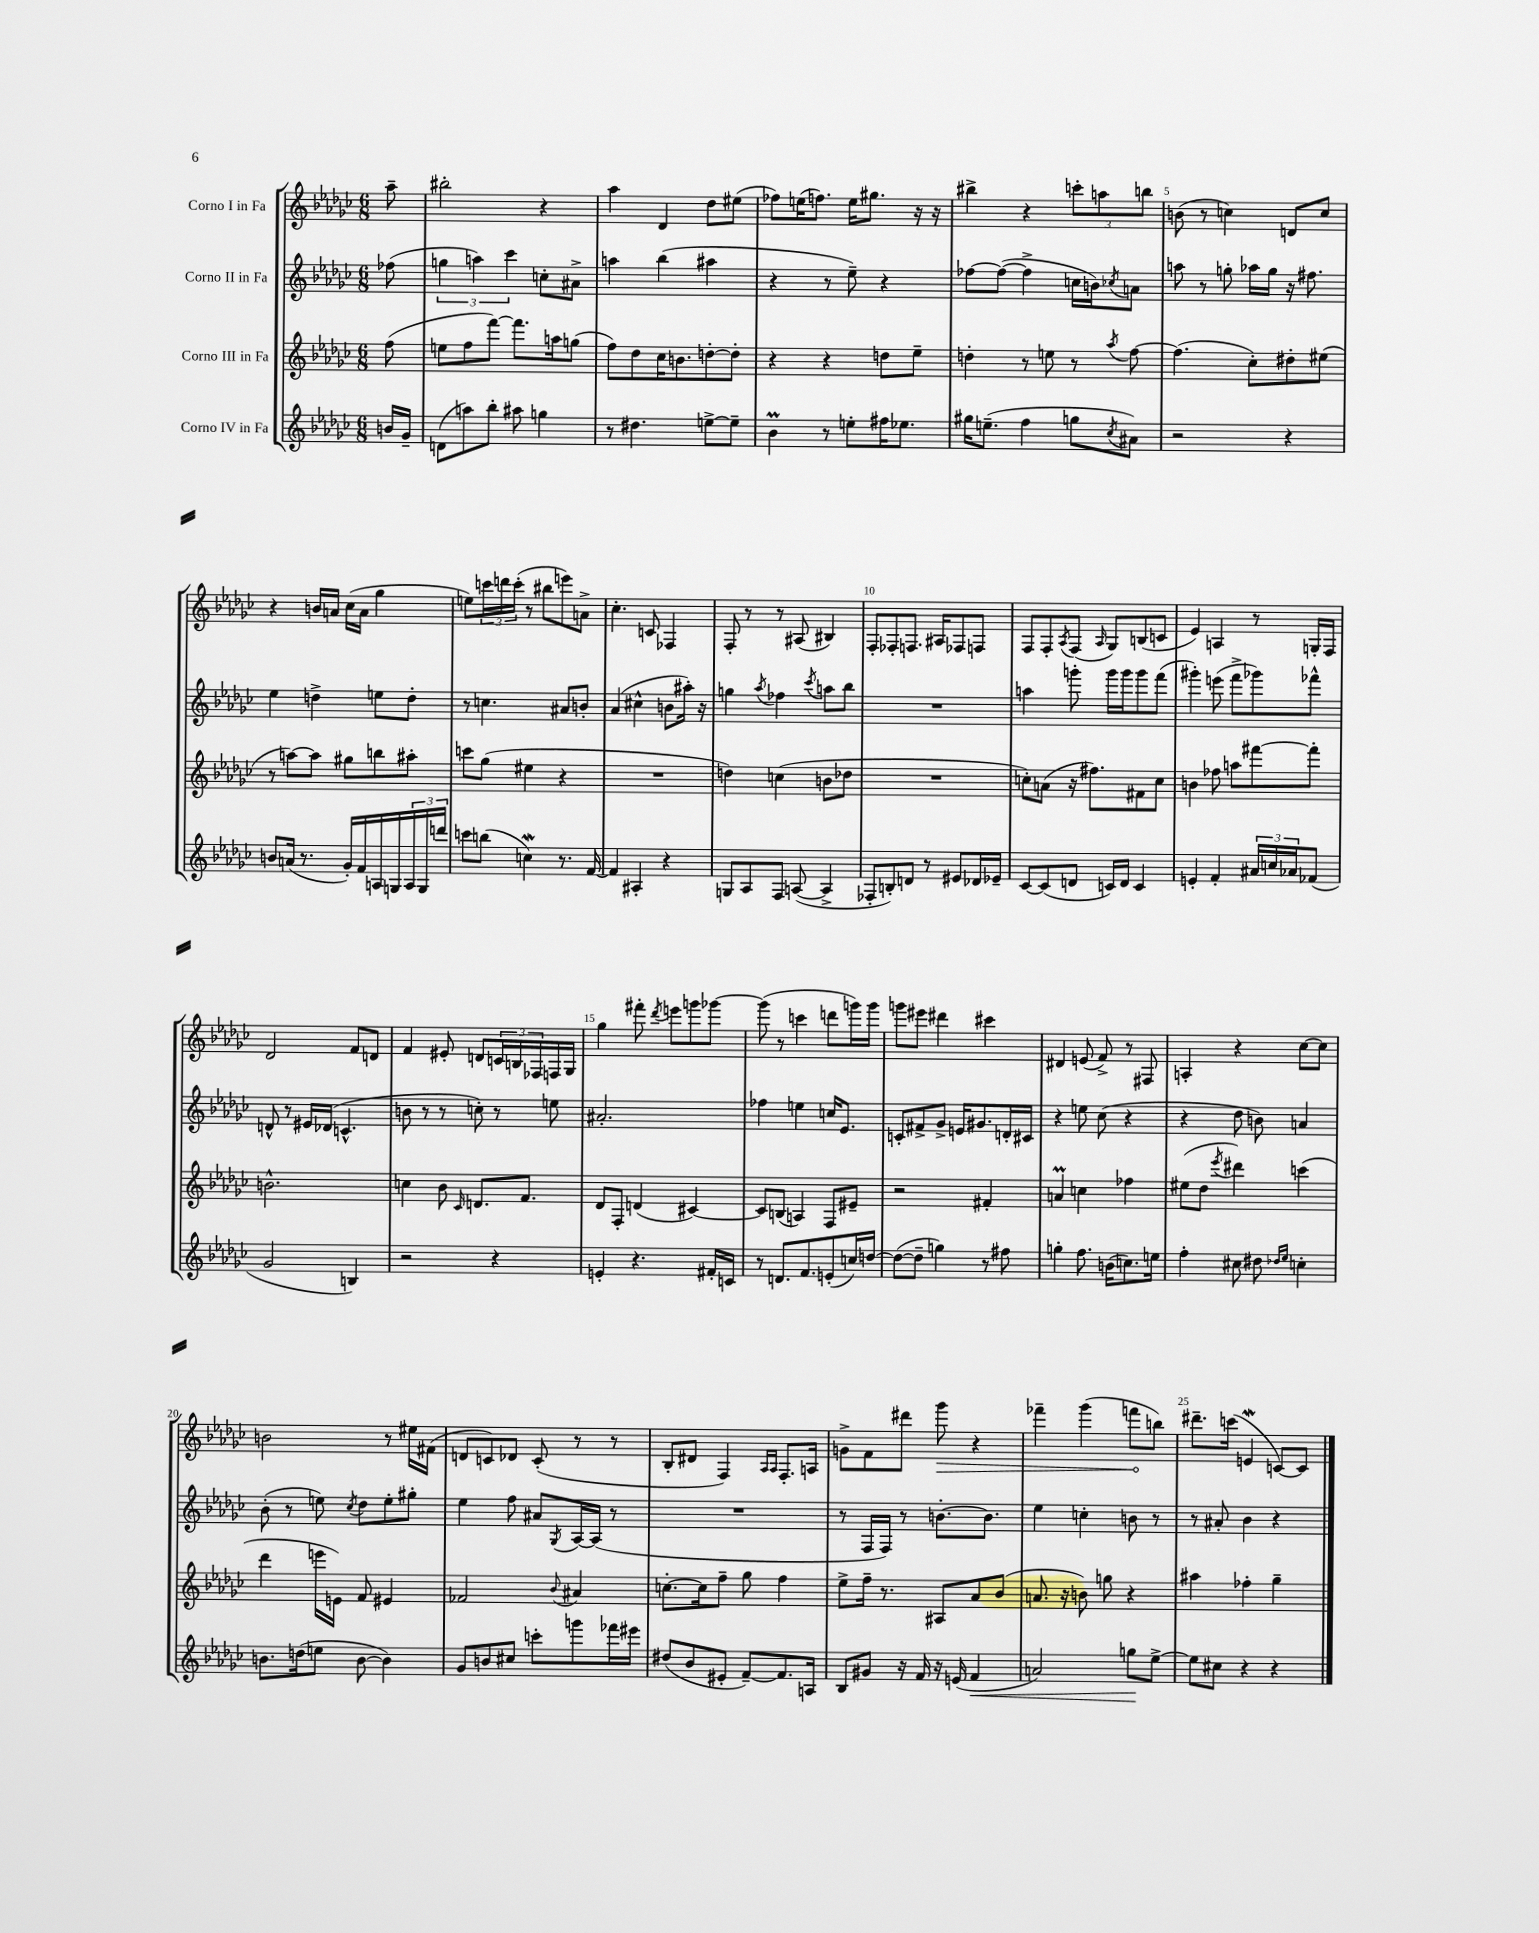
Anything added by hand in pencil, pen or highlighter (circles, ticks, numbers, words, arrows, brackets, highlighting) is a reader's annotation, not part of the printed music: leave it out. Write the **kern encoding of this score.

**kern	**kern	**kern	**kern
*staff4	*staff3	*staff2	*staff1
*clefG2	*clefG2	*clefG2	*clefG2
*k[b-e-a-d-g-c-]	*k[b-e-a-d-g-c-]	*k[b-e-a-d-g-c-]	*k[b-e-a-d-g-c-]
*M6/8	*M6/8	*M6/8	*M6/8
16b/LL	(8ff\	(8ff-\	8aa-~\
16g-~/JJ	.	.	.
=	=	=	=
(8d\L	8ee\L	6gg\	2bb#'\
8aa\)	8ff\	.	.
.	.	6aa\)	.
8bb-'\J	[8fff\J)	.	.
.	.	6ccc-\	.
8aa#\	8.fff\]L	.	.
4gg\	.	8cc'\L	4r
.	16aa\k	.	.
.	(8gg\J	8a#^\J	.
=	=	=	=
8r	8ff\L)	4aa\	4aa-\
4.dd#\	8dd-\	.	.
.	16cc-\K	(4bb-\	4d-/
.	8.b\	.	.
[8ee^\L	[8dd'\	4aa#\	8dd-\L
8ee~\]J	8dd'\]J	.	(8ee#\J
=	=	=	=
4b-\	4r	4r	8ff-\L)
.	.	.	(16ee\K
.	.	.	8.ff\J)
8r	4r	8r	.
8ee'\L	.	8ee-~\)	16ee\LK
.	.	.	8.gg#\J
16ff#\K	8dd\L	4r	.
8.ee-\J	.	.	.
.	8ee-~\J	.	16r
.	.	.	16r
=	=	=	=
16gg#\LK	4dd'\	[8ff-\L	4bb#^\
(8.ee~\J	.	.	.
.	.	(8ff-\_J	.
4ff\	8r	4ff-^\]	4r
.	8ee\	.	.
8gg\L	8r	16cc\LL	12ccc'\L
.	.	16b\J)	.
.	.	.	12aa\
8qcc-/	8qaa-/	8qcc-/	.
8a#\J)	[8ff\	8a\J	.
.	.	.	12bb\J
=	=	=	=
2r	(4.ff\]	8aa\	(8b\
.	.	8r	8r
.	.	8gg'\	4cc\)
.	8cc-'\L)	16aa-\LL	.
.	.	16gg\JJ	.
4r	8dd#'\	16r	8d/L
.	.	8.ff#\	.
.	(8ee#\J	.	8cc/J
=	=	=	=
8b/L	8r	4ee-\	4r
(16a/Jk	[8aa\L)	.	.
8.r	.	.	.
.	8aa\]J	4dd^\	16b/LL
.	.	.	16a/JJ
16g-'/LL)	8gg#\L	.	(16cc-\LL
16f/	.	.	16a\JJ
16A/	8bb\	8ee\L	4gg-\
16G/	.	.	.
24A/	8aa#'\J	8dd'\J	.
24G/	.	.	.
24ddd/JJ	.	.	.
=	=	=	=
8ccc\L	8ccc\L	8r	8ee\L)
(8bb\J	(8gg-\J	4.cc\	24ccc\L
.	.	.	24ddd\
.	.	.	(24ccc'\JJ
4cc\)	4ee#\	.	8r
.	.	.	8bb#\L
8.r	4r	8a#/L	8eee\)
.	.	8b'/J	8a^\J
[16f/	.	.	.
=	=	=	=
4f/]	2.r	(4a-/	4.cc-'\
4A#'/	.	4cc#^^\	.
.	.	.	8c/
4r	.	8b\L	4F-/
.	.	16aa#'\Jk)	.
.	.	16r	.
=	=	=	=
8G/L	4dd\)	4gg\	8F'/
8A-/	.	.	8r
.	.	8qaa-/	.
8F/J	(4cc\	4ff-\	8r
([8A/	.	.	(8A#/
.	.	8qccc-/	.
4A^/]	8b\L	8aa\L	4B#/)
.	8dd-\J	8bb-\J	.
=	=	=	=
8F-'/L	2.r	2.r	8F'/L
8B'/)	.	.	8F-'/
8d/J	.	.	8.F/J
8r	.	.	.
.	.	.	16A#/LK
8e#/L	.	.	8F-/
16d-/L	.	.	8F/J
16e-~/JJ	.	.	.
=	=	=	=
[8c-/L	8cc'\L)	4aa\	8F/L
(8c-/]	(8a\J	.	8F'/
.	.	.	8qA-/
8d/J	16r	8ggg'\	(8F/J
.	8.ff#\L)	.	.
.	.	.	16qqA-/
16c/LL)	.	16ggg\LL	8G-/L)
16d/JJ	.	16ggg\J	.
4c/	8f#\	8ggg\	(8B/
.	8cc\J	(8fff\J	8c/J
=	=	=	=
4e'/	4b\	4ggg#'\)	4e-/)
4f'/	8ff-\	(8eee\	4A/
.	8aa\L	8fff^\L	.
24a#/LL	[8fff#\	8ggg-\)	8r
24cc/	.	.	.
24a-/J	.	.	.
(8f-/J	8fff#'\]J	8fff-^^\J	16G'/LL
.	.	.	16F/JJ
=	=	=	=
2g-/	2.b^^\	8d^^/	2d-/
.	.	8r	.
.	.	16e#/LL	.
.	.	(16d-/JJ	.
.	.	4.c^^/	.
4B/)	.	.	8f/L
.	.	.	8d/J
=	=	=	=
2r	4cc\	8b\	4f/
.	.	8r	.
.	8b-\	8r	8e#'/
.	16qqc-/	.	.
.	8.d/L	8cc'\)	8d/L
4r	.	8r	24c/L
.	.	.	24B/
.	8.f/J	.	.
.	.	.	24F-/
.	.	8ee\	16F/
.	.	.	16G-/JJ
=	=	=	=
4e'/	8d-/L	2.a#'/	4gg-\
.	8F'/J	.	.
4.r	(4d/	.	8fff#'\
.	.	.	8qddd-/
.	.	.	8eee\L
.	[4c#/)	.	8ggg\
16f#'/LL	.	.	[8ggg-\J
16c/JJ	.	.	.
=	=	=	=
8r	8c#/]L	4ff-\	(8ggg-\]
8.d/L	(8B/J	.	8r
.	4A/)	4ee\	4ccc\
8.f/	.	.	.
(8e'/	8F/L	16cc/LK	8ddd\L
.	.	8.e-/J	.
16cc/L)	8e#~/J	.	16ggg\L)
[16dd/JJ	.	.	16ggg\JJ
=	=	=	=
(8dd\_L	2r	8c'/L	8ggg\L
8dd~\]J	.	8f#^/	8eee#\J
4gg\)	.	8g-^/J	4ddd#\
.	.	16e/LK	.
.	.	8.g#/	.
8r	4f#'/	.	4ccc#\
8ff#\	.	16d'/L	.
.	.	16c#/JJ	.
=	=	=	=
4gg'\	4a/	4r	4d#/
8.ff\	4cc\	8ee\	(8e/
.	.	(8cc-\	8f^/)
(16b\LK	.	.	.
8.cc\)	4ff-\	4r	8r
.	.	.	8F#/
16ee\Jk	.	.	.
=	=	=	=
4ff'\	(8ee#\L	4r	4A'/
.	8dd-\J	.	.
.	8qeee-/	.	.
8cc#\	4ddd#\)	8dd-\	4r
8dd#\	.	8b\)	.
16qqdd-/LL	.	.	.
16qqee-/JJ	.	.	.
4cc'\	(4ccc\	4a/	[8cc-\L
.	.	.	8cc-\]J
=	=	=	=
8.b\L	4ddd-\	(8b-'\	2b\
.	.	8r	.
(16dd\k	.	.	.
8ee\J	16eee\LL	8ee\)	.
.	16e\JJ)	.	.
.	.	8qcc-/	.
[8b\	8f/	8dd-\L	.
4b\])	4e#/	8ee'\	8r
.	.	8gg#'\J	16ee#\LL
.	.	.	(16f#\JJ
=	=	=	=
8g-/L	2f-/	4ee-\	8d/L
8b/	.	.	8c/)
8cc#/J	.	8ff\	8d-/J
8ccc'\L	.	8a#/L	(8c'/
.	8qqb-/	8qG-/	.
8ggg\	4a#/	[16A-/L	8r
.	.	(16A-/]JJ	.
16fff-\L	.	8r	8r
16eee#\JJ	.	.	.
=	=	=	=
(8dd#/L	[8.cc'\L	2.r	8B-'/L
8b-/	.	.	8d#/J
.	16cc\]k	.	.
8e#'/J	8ff~\J	.	4F/)
[8f~/L)	8gg-\	.	.
.	.	.	16qqA-/LL
.	.	.	16qqA-/JJ
8.f/]	4ff\	.	8.F'/L
16A/Jk	.	.	16A/Jk
=	=	=	=
8B-/L	8ee-^\L	8r	8g^\L
8g#/J	16ff~\Jk	16F/LL	8f\
.	8.r	16F/JJ)	.
16r	.	8r	8ddd#\J
16f/	.	.	.
16r	8A#/L	[8.b'\L	8ggg-\
(16e/	.	.	.
4f/	8a-/	.	4r
.	.	8.b\]J	.
.	(8b-/J	.	.
=	=	=	=
2a/)	8.a/	4ee-\	4fff-~\
.	16r	.	.
.	8b\)	4cc'\	(4ggg-\
.	8gg\	.	.
8gg\L	4r	8b\	8fff\L
[8ee-^\J	.	8r	8bb\J)
=	=	=	=
8ee-\]L	4aa#\	8r	8.ddd#~\L
8cc#\J	.	8a#'/	.
.	.	.	(16ccc\Jk
4r	4ff-'\	4b-\	4e/
4r	4gg-~\	4r	[8c/L)
.	.	.	8c/]J
==	==	==	==
*-	*-	*-	*-
